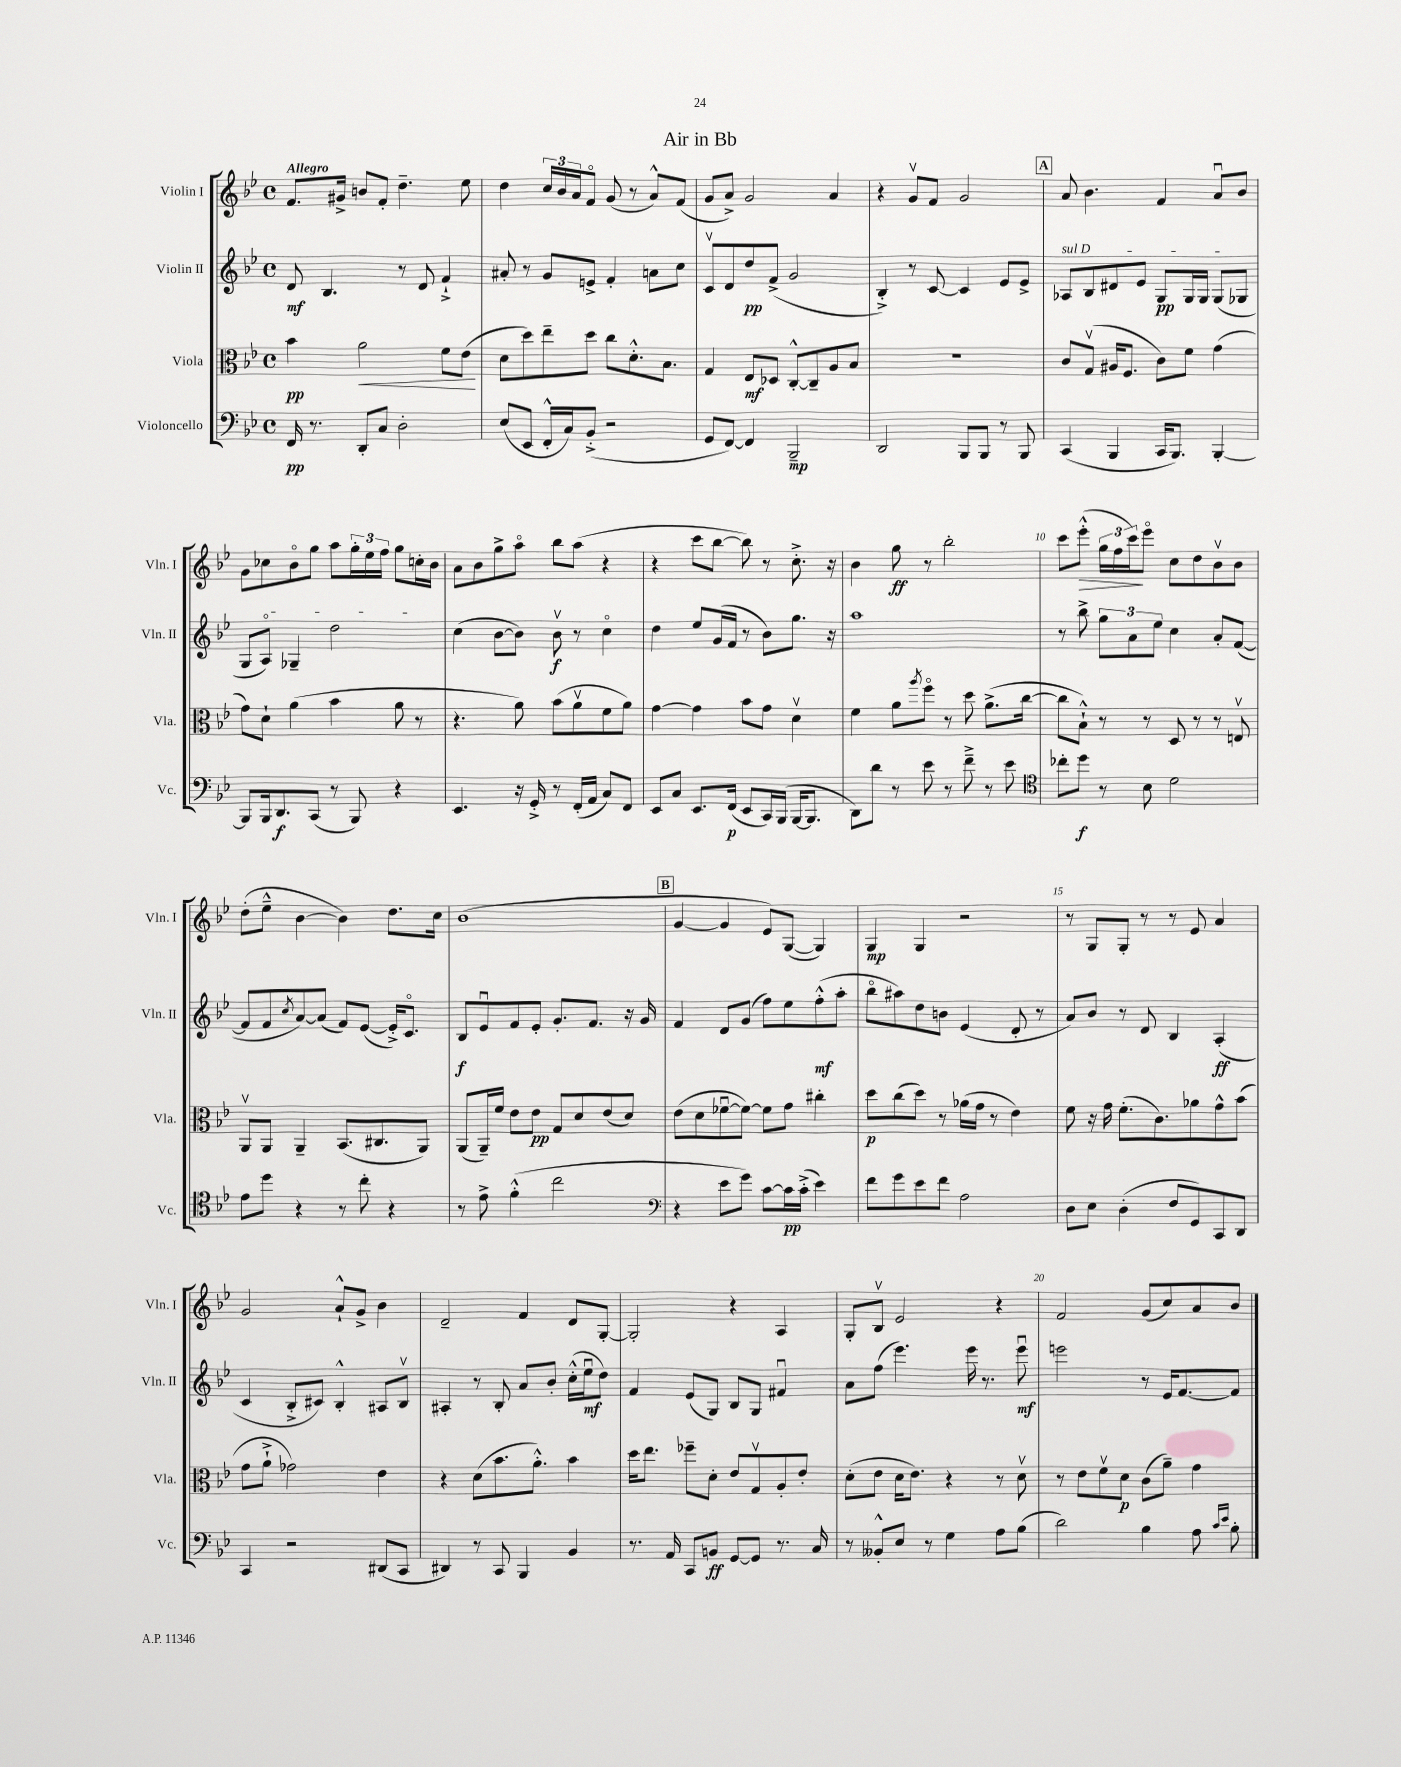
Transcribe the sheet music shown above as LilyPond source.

\header { title = "Air in Bb" }
<<
\new StaffGroup <<
\new Staff = "s0" \with { instrumentName = "Violin I" shortInstrumentName = "Vln. I" } {
    \clef treble \key bes \major \defaultTimeSignature \time 4/4 \tempo "Allegro"
    f'8. gis'16-> b'8 f'8-. d''4.-- ees''8 |
    d''4 \tuplet 3/2 { c''16 bes'16 a'16 } f'8\flageolet g'8( r8 a'8-^) f'8( |
    g'8 a'8->) g'2 a'4 |
    r4 g'8\upbow f'8 g'2 |
    \mark \markup { \box "A" } a'8 bes'4. f'4 a'8\downbow bes'8 |
    g'8 ces''8 bes'8\flageolet g''8 a''8 \tuplet 3/2 { g''16-. ees''16 f''16 } g''8 c''16-. bes'16 |
    a'8 bes'8 g''8-> a''8\flageolet bes''8 a''8( r4 |
    r4 c'''8 bes''8~ bes''8) r8 c''8.-.-> r16 |
    bes'4 g''8\ff r8 bes''2-. |
    c'''8 ees'''8-.-^\>( \tuplet 3/2 { g''16 f''16 c'''16\!) } ees'''8\flageolet c''8 d''8 bes'8\upbow bes'8 |
    d''8-.( ees''8---^ bes'4~ bes'4) d''8. c''16 |
    bes'1( |
    \mark \markup { \box "B" } g'4~ g'4 ees'8) g8~( g4) |
    g4\mp g4 r2 |
    r8 g8 g8-. r8 r8 ees'8 a'4 |
    g'2 a'8-!-^ g'8-> bes'4 |
    d'2-- f'4 d'8 g8~-. |
    g2-. r4 a4 |
    g8-. bes8\upbow ees'2 r4 |
    f'2 g'8( c''8) a'8 bes'8 \bar "|." |
}
\new Staff = "s1" \with { instrumentName = "Violin II" shortInstrumentName = "Vln. II" } {
    \clef treble \key bes \major \defaultTimeSignature \time 4/4
    d'8\mf bes4. r8 d'8 f'4-!-> |
    ais'8-. r8 g'8 e'8-> f'4-. a'8 c''8 |
    c'8\upbow d'8 d''8\pp f'8->( g'2 |
    bes4-.->) r8 c'8~ c'4 ees'8 ees'8-> |
    \mark \markup { \box "A" } \once \override TextSpanner.bound-details.left.text = \markup { \italic "sul D" } aes8\startTextSpan bes8 dis'8 ees'8 g8\pp g16 g16 g8( ges8 |
    g8 a8\flageolet) ges4-- d''2\stopTextSpan |
    c''4( bes'8~ bes'8) bes'8\upbow\f r8 c''4\flageolet |
    d''4 ees''8 g'16( f'16 r8 bes'8) g''8. r16 |
    a''1 |
    r8 bes''8-> \tuplet 3/2 { g''8 a'8 ees''8 } c''4 a'8-. f'8~( |
    f'8 f'8 \acciaccatura { c''8 } a'8~) a'8( f'8) ees'8~( ees'16-.->) c'8.\flageolet |
    bes8\f ees'8\downbow f'8 ees'8-. g'8.-. f'8. r16 g'16 |
    \mark \markup { \box "B" } f'4 d'8 g'8( f''8) ees''8 f''8-.-^\mf( a''8-. |
    bes''8\flageolet ais''8) d''8 b'8 ees'4( d'8-. r8 |
    a'8) bes'8 r8 d'8 bes4 a4-.\ff( |
    c'4 bes8-.-> cis'8) bes4-.-^ ais8 bes8\upbow |
    ais4-. r8 bes8-. a'8 bes'8-. c''16-.-^( ees''16\downbow\mf d''8) |
    f'4 ees'8( g8) bes8 g8 fis'4\downbow |
    a'8 f''8( ees'''4.) ees'''16 r8. ees'''8\downbow\mf |
    e'''2 r8 ees'16 f'8.~ f'8 \bar "|." |
}
\new Staff = "s2" \with { instrumentName = "Viola" shortInstrumentName = "Vla." } {
    \clef alto \key bes \major \defaultTimeSignature \time 4/4
    bes'4\pp a'2\< f'8 ees'8\!( |
    d'8 d''8) ees''8-- d''8 c''8 d'8.-.-^ bes8. |
    g4 ees8\mf des8 c8~-.-^ c8-- a8 bes8 |
    R1 |
    \mark \markup { \box "A" } c'8 g8\upbow( ais16 f8. c'8) f'8 g'4( |
    g'8) d'8-! a'4( bes'4 a'8 r8 |
    r4. a'8) bes'8( a'8\upbow f'8 a'8) |
    g'4~ g'4 bes'8 g'8 d'4\upbow |
    f'4 a'8 \acciaccatura { a''8 } f''8\flageolet r8 d''8 a'8.->( c''16~ |
    c''8 bes8-!-^) r8 r8 d8 r8 r8 e8\upbow |
    a,8\upbow a,8 a,4-- bes,8.( cis8. a,8) |
    a,8( a,16--) f'16 ees'8 ees'8\pp g8 d'8 ees'8( d'8) |
    \mark \markup { \box "B" } ees'8( d'8 fes'8~\downbow fes'8~) fes'8 g'8 cis''4-. |
    d''8\p c''8( d''8) r8 aes'16( g'16 r8 ees'4) |
    f'8 r16 g'16 f'8.-.( c'8.) aes'8 g'8-^ bes'8( |
    g'8 a'8-!-> ges'2) ees'4 |
    r4 d'8( bes'8. a'8.-.-^) bes'4 |
    d''16 ees''8. fes''8-- d'8-. ees'8 g8\upbow a8-. ees'8-. |
    d'8-.( ees'8 d'16 ees'8.) r4 r8 d'8\upbow |
    r8 ees'8 f'8\upbow d'8\p c'8( a'8--) g'4 \bar "|." |
}
\new Staff = "s3" \with { instrumentName = "Violoncello" shortInstrumentName = "Vc." } {
    \clef bass \key bes \major \defaultTimeSignature \time 4/4
    f,16\pp r8. d,8-. c8 d2-. |
    ees8( ees,8 f,16-.-^ c16) bes,8-.->( r2 |
    g,8 f,8~) f,4 bes,,2--\mp |
    d,2 bes,,8 bes,,8 r8 bes,,8 |
    \mark \markup { \box "A" } c,4( bes,,4 c,16 bes,,8.) bes,,4~-. |
    bes,,8 bes,,16 d,8.\f c,8( r8 bes,,8) r4 |
    ees,4. r16 g,16-.-> r8 f,16-.( a,16 c8) f,8 |
    ees,8 c8 ees,8. f,16\p( ees,8 c,16) bes,,16( bes,,16~ bes,,8. |
    d,8) d'8 r8 ees'8 r8 f'8---> r8 ees'8 |
    \clef tenor ces''8-. d''8\f r8 bes8 d'2 |
    ees'8 d''8 r4 r8 c''8-. r4 |
    r8 ees'8-> f'4-.-^( c''2 |
    \mark \markup { \box "B" } \clef bass r4 ees'8 g'8) c'8~ c'16\pp c'16-.->( ees'4) |
    f'8 g'8 ees'8 f'8 a2 |
    d8 ees8 d4-.( f8 g,8) c,8 d,8 |
    c,4 r2 dis,8( c,8 |
    dis,4) r8 c,8 bes,,4 bes,4 |
    r8. a,16 c,8 b,8\ff g,8~ g,8 r8. c16 |
    r8 beses,8-.-^ ees8 r8 g4 a8 bes8( |
    d'2) bes4 a8 \grace { c'16 ees'16 } bes8-. \bar "|." |
}
>>
>>
\layout { \context { \Score \override BarNumber.break-visibility = ##(#f #t #t) barNumberVisibility = #(every-nth-bar-number-visible 5) } }
